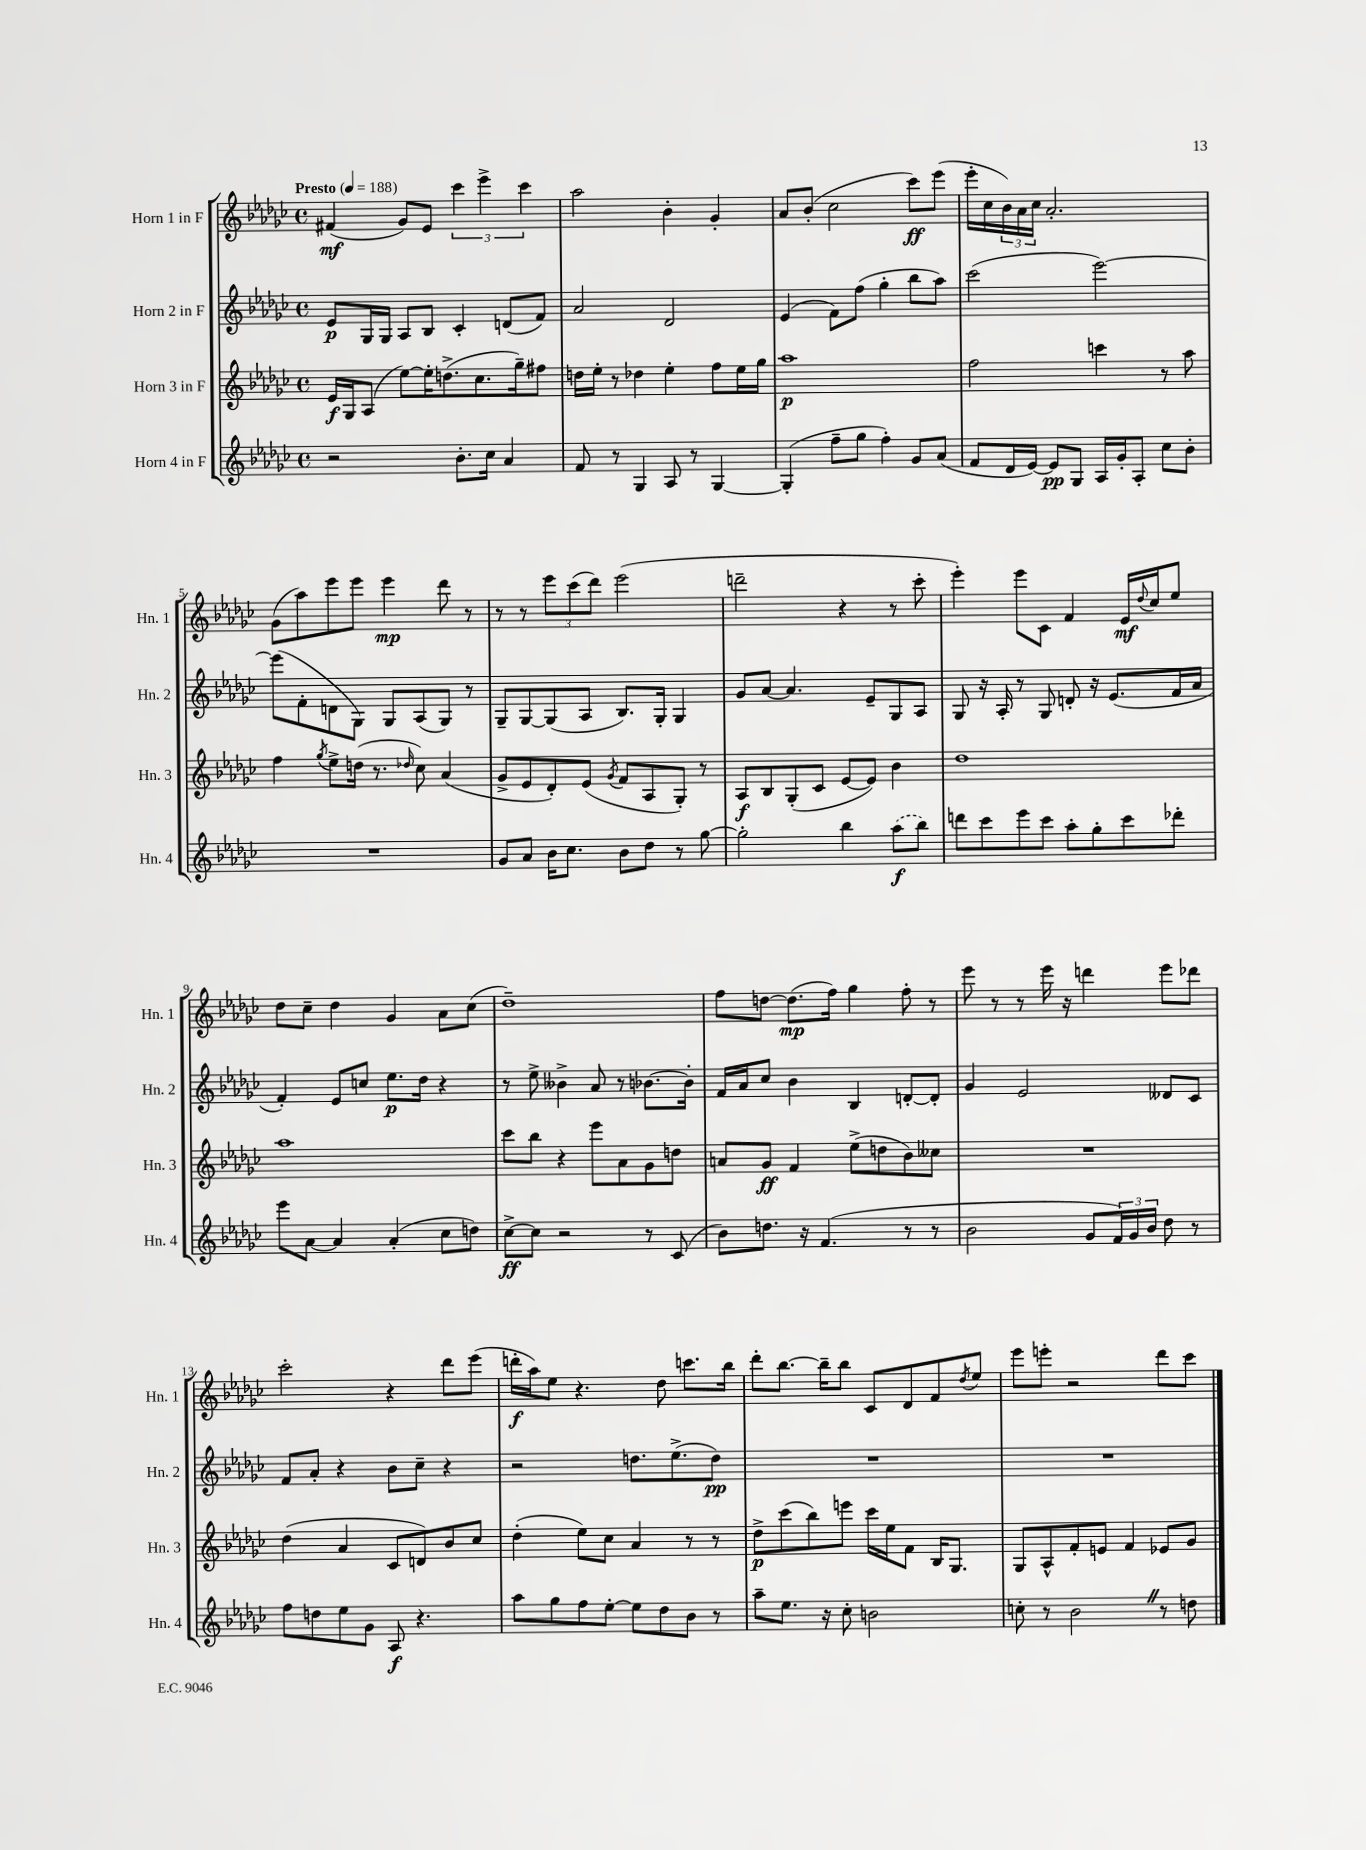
<<
\new StaffGroup <<
\new Staff = "s0" \with { instrumentName = "Horn 1 in F" shortInstrumentName = "Hn. 1" } {
    \clef treble \key ges \major \defaultTimeSignature \time 4/4 \tempo "Presto" 4 = 188
    fis'4\mf( ges'8) ees'8 \tuplet 3/2 { ces'''4 ees'''4-> ces'''4 } |
    aes''2 bes'4-. ges'4-. |
    aes'8 bes'8-.( ces''2 ces'''8\ff) ees'''8( |
    ees'''16-. ces''16 \tuplet 3/2 { bes'16) aes'16 ces''16 } aes'2.-. |
    ges'8( aes''8) ees'''8 ees'''8 ees'''4\mp des'''8 r8 |
    r8 r8 \tuplet 3/2 { ees'''8 ces'''8( des'''8) } ees'''2( |
    d'''2-- r4 r8 ces'''8-. |
    ees'''4-.) ees'''8 ces'8 f'4 ees'16\mf \appoggiatura { des''8 } ces''16 ees''8 |
    des''8 ces''8-- des''4 ges'4 aes'8 ces''8( |
    des''1--) |
    f''8 d''8~ d''8.\mp( f''16) ges''4 f''8-. r8 |
    ees'''8 r8 r8 ees'''16 r16 d'''4 ees'''8 des'''8 |
    ces'''2-. r4 des'''8 ees'''8( |
    d'''16-.\f aes''16) ees''8 r4. des''8 c'''8. bes''16 |
    des'''8-. bes''8.~ bes''16-- bes''8 ces'8 des'8 f'8 \acciaccatura { des''8 } ees''8 |
    ees'''8 e'''8-. r2 des'''8 ces'''8 \bar "|." |
}
\new Staff = "s1" \with { instrumentName = "Horn 2 in F" shortInstrumentName = "Hn. 2" } {
    \clef treble \key ges \major \defaultTimeSignature \time 4/4
    ees'8\p ges16 ges16 aes8 bes8 ces'4-. d'8( f'8) |
    aes'2 des'2 |
    ees'4( f'8) f''8( ges''4-. bes''8 aes''8) |
    ces'''2( ees'''2~) |
    ees'''8( f'8-. d'8 ges8) ges8 aes8( ges8) r8 |
    ges8-- ges8~ ges8( aes8 bes8.) ges16-. ges4 |
    ges'8 aes'8~ aes'4. ees'8-- ges8 aes8 |
    ges8 r16 aes16-. r8 ges8 d'8-. r16 ees'8.( f'16 aes'16 |
    f'4-.) ees'8 c''8 ees''8.\p des''16 r4 |
    r8 ees''8-> beses'4-> aes'8 r8 bes'8.~ bes'16-. |
    f'16 aes'16 ces''8 bes'4 bes4 d'8~-. d'8-. |
    ges'4 ees'2 deses'8 ces'8 |
    f'8 aes'8-. r4 bes'8 ces''8-- r4 |
    r2 d''8. ees''8.->( d''8\pp) |
    R1 |
    R1 \bar "|." |
}
\new Staff = "s2" \with { instrumentName = "Horn 3 in F" shortInstrumentName = "Hn. 3" } {
    \clef treble \key ges \major \defaultTimeSignature \time 4/4
    ees'16\f ges16 aes8( ees''8~) ees''16-. d''8.->( ces''8. ges''16--) fis''8 |
    d''16 ees''16-. r8 des''4 ees''4-. f''8 ees''16 ges''16 |
    aes''1\p |
    f''2 c'''4 r8 aes''8 |
    f''4 \acciaccatura { ges''8 } ees''8-> d''16( r8. \grace { des''16 } ces''8) aes'4( |
    ges'8-> ees'8 des'8-.) ees'8( \acciaccatura { ges'8 } f'8 aes8 ges8-.) r8 |
    aes8\f bes8 ges8-.( ces'8 ees'8~ ees'8) bes'4 |
    des''1 |
    aes''1 |
    ces'''8 bes''8 r4 ees'''8 aes'8 ges'8 d''8 |
    a'8 ges'8\ff f'4 ees''8->( d''8 bes'8) ceses''8 |
    R1 |
    des''4( aes'4 ces'8 d'8) bes'8 ces''8 |
    des''4-.( ees''8) ces''8 aes'4 r8 r8 |
    des''8->\p ces'''8( bes''8) e'''8 ces'''16 ees''16 f'8 bes16 ges8. |
    ges8 aes8-^ f'8-. e'8 f'4 ees'8 ges'8 \bar "|." |
}
\new Staff = "s3" \with { instrumentName = "Horn 4 in F" shortInstrumentName = "Hn. 4" } {
    \clef treble \key ges \major \defaultTimeSignature \time 4/4
    r2 bes'8.-. ces''16 aes'4 |
    f'8 r8 ges4 aes8 r8 ges4~ |
    ges4-.( f''8-- ges''8 f''4-.) ges'8 aes'8( |
    f'8 des'16 ees'16~) ees'8\pp ges8 aes16 ges'16-. aes8-. ces''8 bes'8-. |
    R1 |
    ges'8 aes'8 bes'16 ces''8. bes'8 des''8 r8 ges''8~ |
    ges''2-. bes''4 \once \slurDashed aes''8\f( bes''8) |
    d'''8 ces'''8 ees'''8 ces'''8 aes''8-. ges''8-. ces'''8 des'''8-. |
    ees'''8 aes'8~ aes'4 aes'4-.( ces''8 d''8) |
    ces''8~->\ff ces''8 r2 r8 ces'8( |
    bes'8) d''8. r16 f'4.( r8 r8 |
    bes'2 ges'8 \tuplet 3/2 { f'16) ges'16 bes'16 } des''8 r8 |
    f''8 d''8 ees''8 ges'8 aes8\f r4. |
    aes''8 ges''8 f''8 ees''8~-. ees''8 des''8 bes'8 r8 |
    aes''8-- ees''8. r16 ces''8-. b'2 |
    c''8-. r8 bes'2 \once \override BreathingSign.text = \markup { \musicglyph "scripts.caesura.straight" } \breathe r8 d''8 \bar "|." |
}
>>
>>
